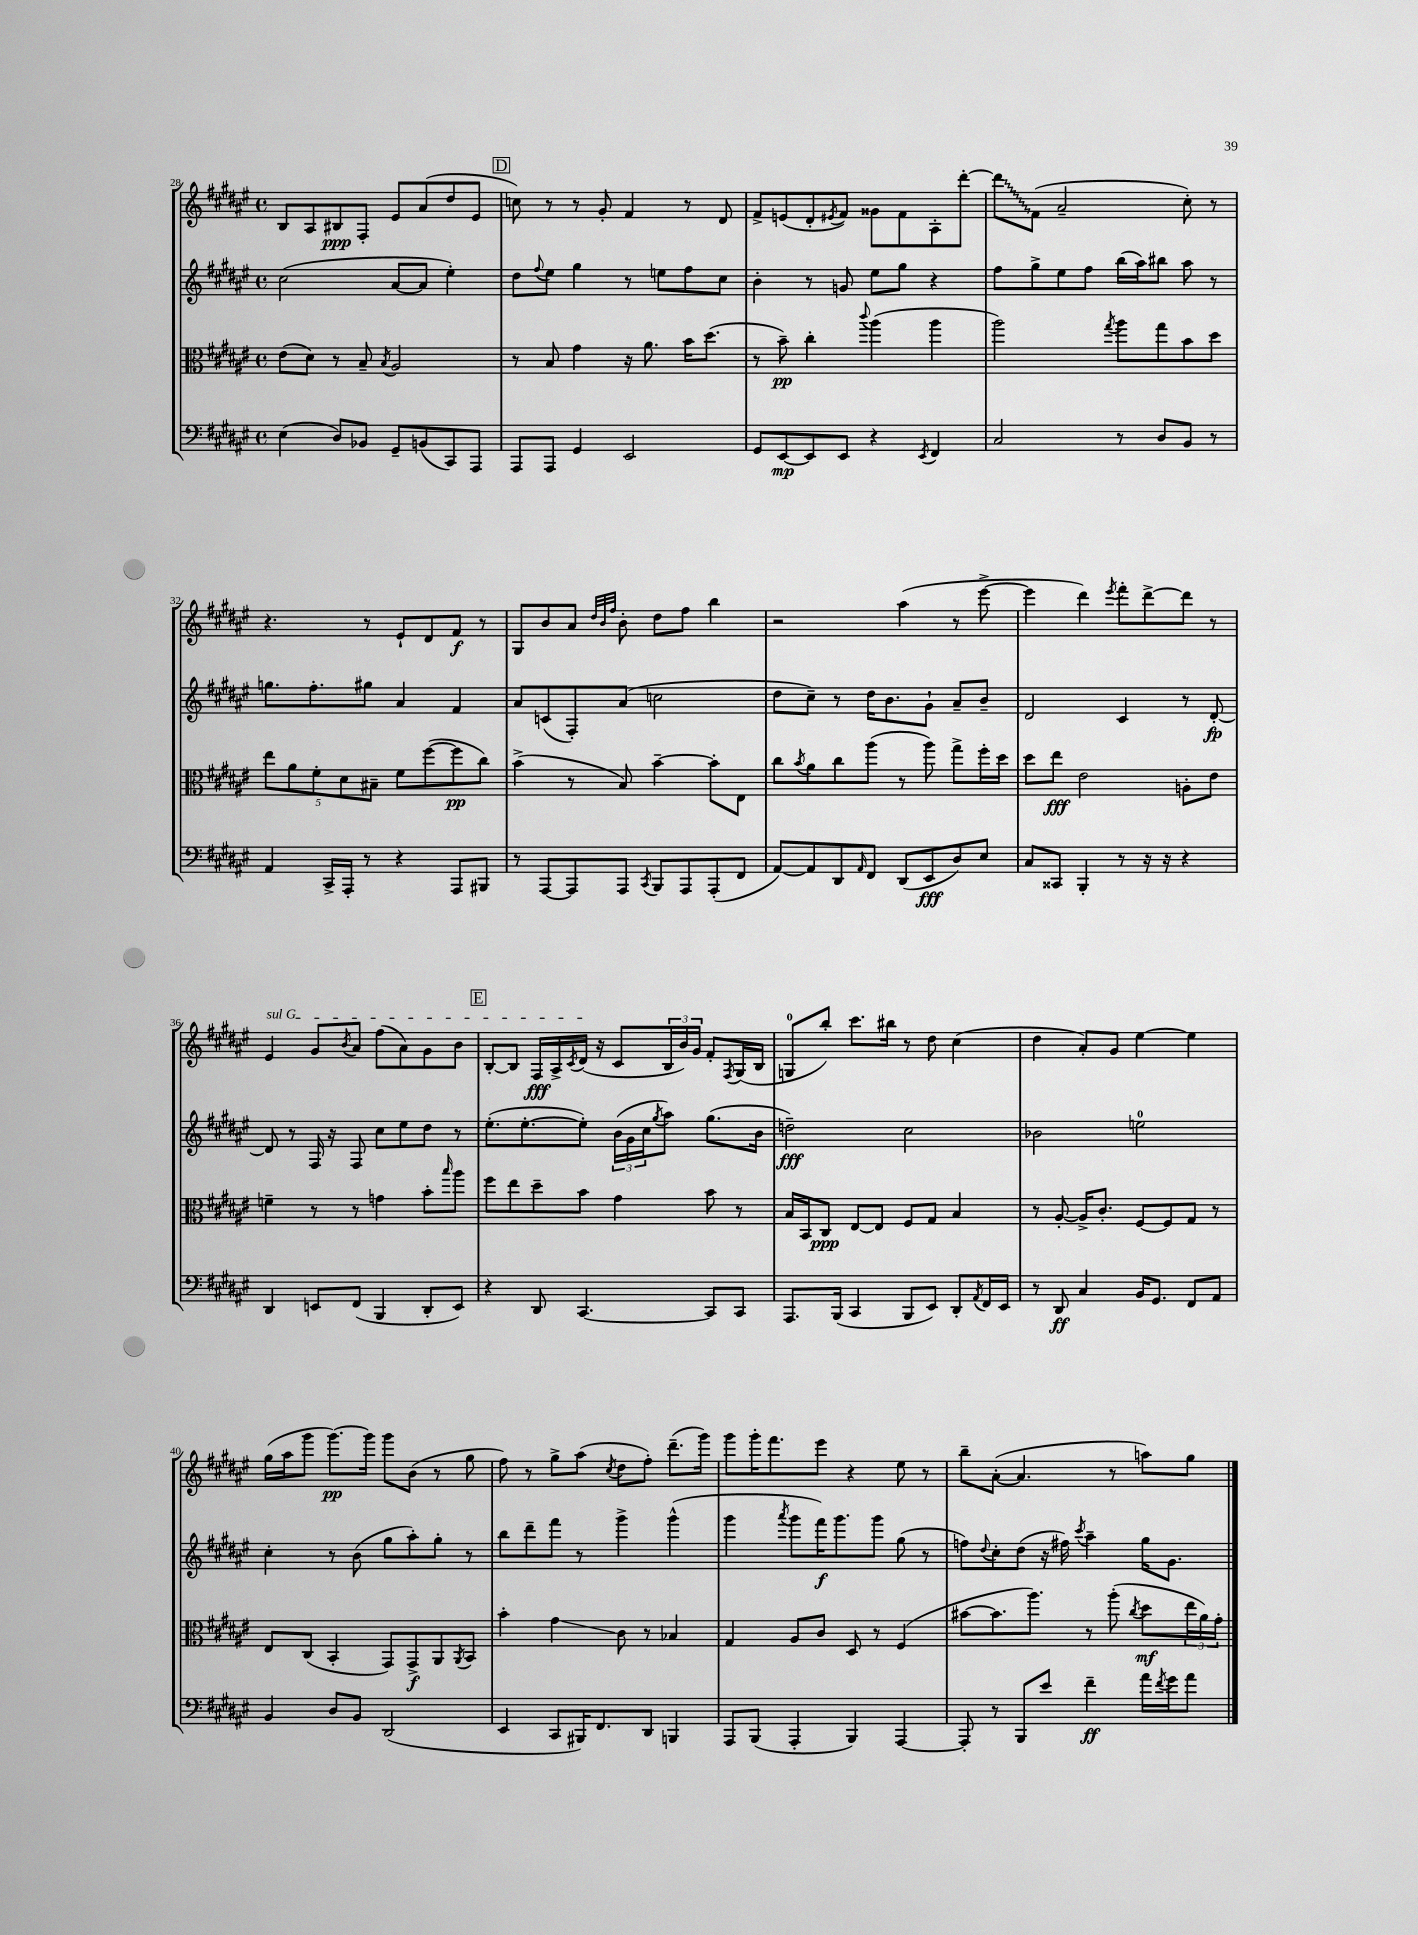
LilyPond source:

<<
\new StaffGroup <<
\new Staff = "s0" {
    \clef treble \key fis \major \defaultTimeSignature \time 4/4
    b8 ais8 bis8\ppp fis8-. eis'8 ais'8( dis''8 eis'8 |
    \mark \markup { \box "D" } c''8) r8 r8 gis'8-. fis'4 r8 dis'8 |
    fis'8-> e'8( dis'8-. \acciaccatura { eis'8 } fis'8) gisis'8 fis'8 ais8-. dis'''8~-. |
    \once \override Glissando.style = #'zigzag dis'''8\glissando fis'8( ais'2-- cis''8-.) r8 |
    r4. r8 eis'8-! dis'8 fis'8\f r8 |
    gis8 b'8 ais'8 \grace { dis''32 b'32 fis''32 } b'8-. dis''8 fis''8 b''4 |
    r2 ais''4( r8 eis'''8~-> |
    eis'''4 dis'''4) \acciaccatura { eis'''8 } fis'''8-. dis'''8~-> dis'''8 r8 |
    \once \override TextSpanner.bound-details.left.text = \markup { \italic "sul G" } eis'4\startTextSpan gis'8 \acciaccatura { b'8 } ais'8 fis''8( ais'8) gis'8 b'8 |
    \mark \markup { \box "E" } b8~-. b8 fis16\fff ais16-> \acciaccatura { cis'8 } dis'16\stopTextSpan( r16 cis'8 \tuplet 3/2 { b16 b'16) gis'16 } fis'8-. \acciaccatura { fis8 } gis16( b16 |
    g8-0 b''8-.) cis'''8. bis''16 r8 dis''8 cis''4( |
    dis''4 ais'8-.) gis'8 eis''4~ eis''4 |
    gis''16( ais''16 gis'''8 gis'''8.~\pp) gis'''16 gis'''8 b'8( r8 gis''8 |
    fis''8) r8 gis''8-> ais''8( \acciaccatura { cis''8 } dis''8 fis''8-.) dis'''8.--( gis'''16) |
    gis'''8 gis'''16-. fis'''8. eis'''8 r4 eis''8 r8 |
    b''8-- ais'8~-.( ais'4. r8 a''8) gis''8 \bar "|." |
}
\new Staff = "s1" {
    \clef treble \key fis \major \defaultTimeSignature \time 4/4
    cis''2( ais'8~ ais'8 eis''4-.) |
    \mark \markup { \box "D" } dis''8 \appoggiatura { fis''8 } eis''8 gis''4 r8 e''8 fis''8 cis''8 |
    b'4-. r8 g'8 eis''8 gis''8 r4 |
    fis''8 gis''8-> eis''8 fis''8 b''16( ais''16) bis''8 ais''8 r8 |
    g''8. fis''8.-. gis''8 ais'4 fis'4 |
    ais'8 c'8( fis8-.) ais'8( c''2 |
    dis''8 cis''8--) r8 dis''16 b'8. gis'8-! ais'8-- b'8-- |
    dis'2 cis'4 r8 dis'8~-.\fp |
    dis'8 r8 fis16 r16 fis8 cis''8 eis''8 dis''8 r8 |
    \mark \markup { \box "E" } eis''8.-.( eis''8.~-. eis''8-.) \tuplet 3/2 { b'16( gis'16 cis''16 } \acciaccatura { gis''8 } ais''8) gis''8.( b'16 |
    d''2--\fff) cis''2 |
    bes'2 e''2-0 |
    cis''4-. r8 b'8( gis''8 ais''8-.) gis''8-. r8 |
    b''8 dis'''8-- fis'''8 r8 gis'''4-> gis'''4-^( |
    gis'''4 \acciaccatura { ais'''8 } gis'''8 fis'''16\f) gis'''8. gis'''8 gis''8( r8 |
    f''8) \appoggiatura { dis''8 } cis''8-. dis''8( r16 fis''16) \acciaccatura { cis'''8 } ais''4-- gis''16 gis'8. \bar "|." |
}
\new Staff = "s2" {
    \clef alto \key fis \major \defaultTimeSignature \time 4/4
    eis'8( dis'8) r8 b8-- \acciaccatura { b8 } ais2 |
    \mark \markup { \box "D" } r8 b8 gis'4 r16 ais'8. b'16 dis''8.( |
    r8 b'8--\pp) cis''4-. \appoggiatura { cis'''8 } ais''4( ais''4 |
    ais''2) \acciaccatura { gis''8 } ais''8 gis''8 b'8 dis''8 |
    \tuplet 5/4 { eis''8 ais'8 fis'8-. dis'8 bis8-- } fis'8 fis''8~( fis''8\pp cis''8) |
    b'4->( r8 b8) b'4~-- b'8-. eis8 |
    cis''8 \acciaccatura { b'8 } ais'8 cis''8 ais''8( r8 ais''8) gis''8-> fis''16-. dis''16 |
    dis''8 eis''8\fff eis'2 a8-. eis'8 |
    f'4-- r8 r8 g'4 b'8-. \grace { b''16 } ais''8 |
    \mark \markup { \box "E" } fis''8 eis''8 dis''8-- b'8 gis'4 b'8 r8 |
    b16 b,16 cis8\ppp eis8~ eis8 fis8 gis8 b4 |
    r8 ais8~-. ais16-> cis'8.-. fis8~ fis8 gis8 r8 |
    eis8 cis8( b,4-. gis,8) gis,8->\f ais,8 \acciaccatura { ais,8 } b,8 |
    b'4-. gis'4\glissando cis'8 r8 bes4 |
    gis4 ais8 cis'8 dis8 r8 fis4( |
    bis'8~ bis'8. ais''8.) r8 ais''8-.( \acciaccatura { cis''8 } dis''8\mf \tuplet 3/2 { eis''16 ais'16) gis'16-. } \bar "|." |
}
\new Staff = "s3" {
    \clef bass \key fis \major \defaultTimeSignature \time 4/4
    eis4( dis8) bes,8 gis,8-- b,8( cis,8) ais,,8 |
    \mark \markup { \box "D" } ais,,8 ais,,8 gis,4 eis,2 |
    gis,8 eis,8~\mp eis,8 eis,8 r4 \acciaccatura { eis,8 } fis,4 |
    cis2 r8 dis8 b,8 r8 |
    ais,4 cis,16-> ais,,16-. r8 r4 ais,,8 bis,,8 |
    r8 ais,,8~ ais,,8 ais,,8 \acciaccatura { cis,8 } b,,8 ais,,8 ais,,8-.( fis,8 |
    ais,8~) ais,8 dis,8 \grace { ais,16 } fis,8 dis,8( eis,8\fff dis8) eis8 |
    cis8 cisis,8 b,,4-. r8 r16 r16 r4 |
    dis,4 e,8 fis,8( b,,4 dis,8-. e,8) |
    \mark \markup { \box "E" } r4 dis,8 cis,4.~ cis,8 cis,8 |
    ais,,8. b,,16( cis,4 b,,8 eis,8) dis,8-. \acciaccatura { ais,8 } fis,16 eis,16 |
    r8 dis,8\ff cis4 b,16 gis,8. fis,8 ais,8 |
    b,4 dis8 b,8 dis,2( |
    eis,4 cis,8 bis,,16) fis,8. dis,8 b,,4 |
    ais,,8 b,,8( ais,,4-. b,,4) ais,,4~ |
    ais,,8-. r8 b,,8 eis'8 fis'4--\ff ais'16 \acciaccatura { fis'8 } gis'16 ais'8 \bar "|." |
}
>>
>>
\layout { \context { \Score currentBarNumber = #28 } }
